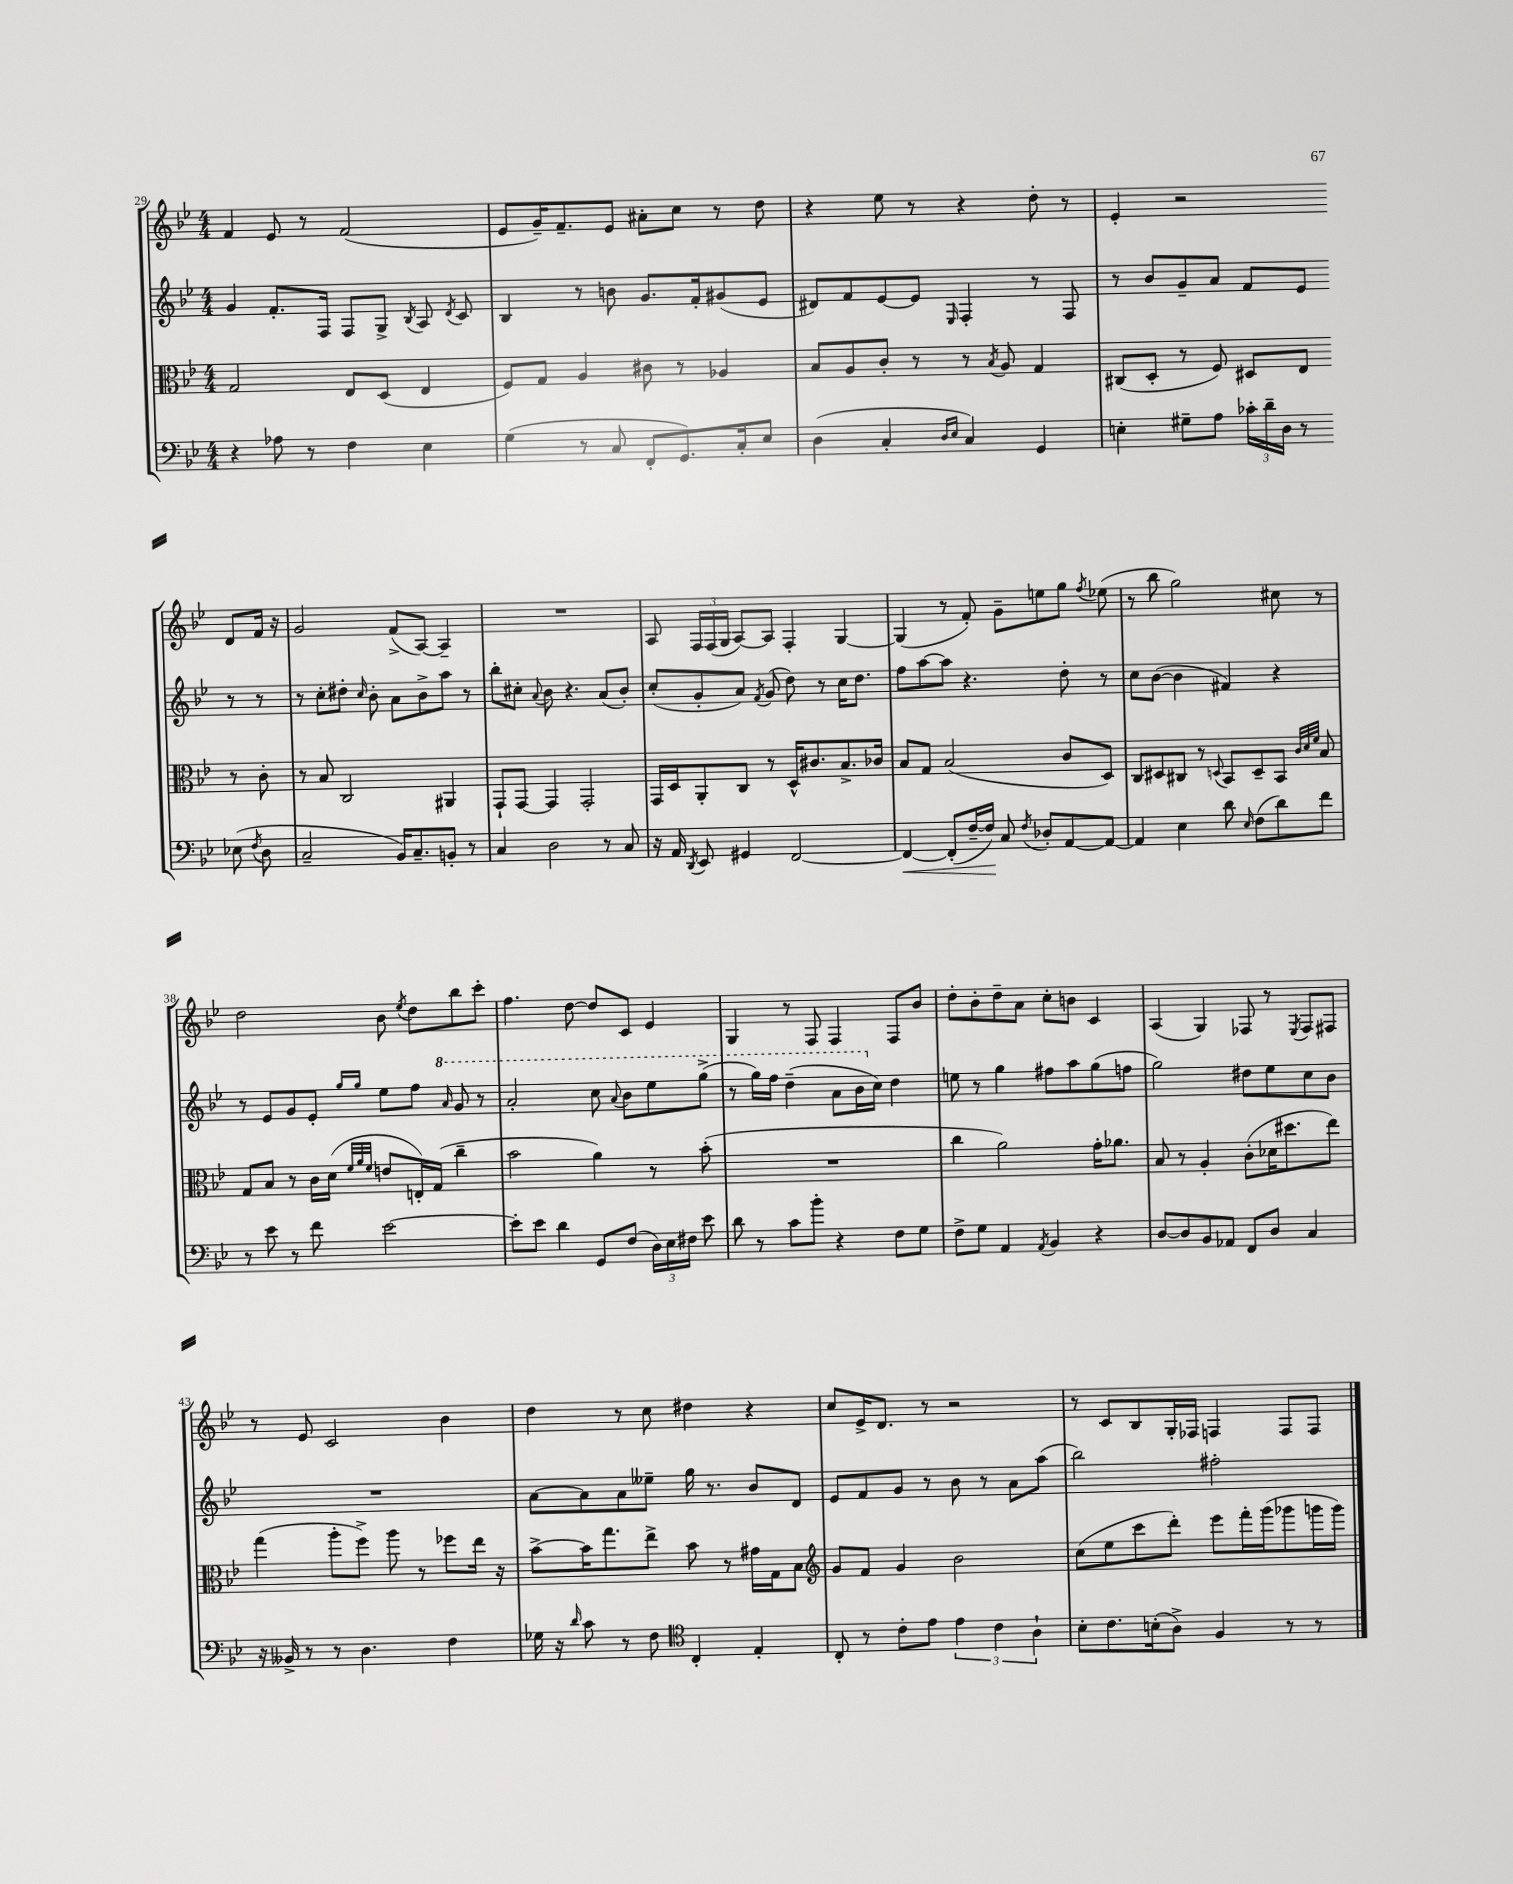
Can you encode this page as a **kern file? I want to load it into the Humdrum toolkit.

**kern	**kern	**kern	**kern
*staff4	*staff3	*staff2	*staff1
*clefF4	*clefC3	*clefG2	*clefG2
*k[b-e-]	*k[b-e-]	*k[b-e-]	*k[b-e-]
*M4/4	*M4/4	*M4/4	*M4/4
4r	2G	4g	4f
8A-	.	8.f'	8e-
8r	.	.	8r
.	.	16F	.
4F	8E-	8F	(2f
.	(8D	8G^	.
.	.	8qB-	.
4E-	4E-	8A	.
.	.	8qd	.
.	.	8c	.
=	=	=	=
(4G	8F)	4B-	8e-
.	8G	.	16g~)
.	.	.	8.f~
8r	4A	8r	.
8C	.	8b	8e-
8FF'	8c#	8.g	8a#'
8.GG)	8r	.	8cc
.	.	16f'	.
.	4A-	(8g#	8r
16C'	.	.	.
8E-	.	8e-	8dd
=	=	=	=
(4D	8B-	8d#)	4r
.	8A	8f	.
4C'	8c'	[8e-	8ee-
.	8r	8e-]	8r
16qqD	.	.	.
16qqE-	.	16qqE-	.
4C)	8r	4F'	4r
.	8qB-	.	.
.	8A	.	.
4GG	4G	8r	8dd'
.	.	8F	8r
=	=	=	=
4E'	(8C#	8r	4e-'
.	8D'	8b-	.
8G#~	8r	8g~	2r
8A	8F)	8a	.
24c-'	8D#	8f	.
24d~	.	.	.
24D	.	.	.
8r	8E-	8e-	.
(8E-	8r	8r	8d
8qF	.	.	.
8D	8c'	8r	16f
.	.	.	16r
=	=	=	=
2C~	8r	8r	2g
.	8B-	8cc'	.
.	2C	8dd#'	.
.	.	16qqcc	.
.	.	8b-'	.
16BB-)	.	8a	(8f^
8.C~	.	.	.
.	.	8b-^	[8A)
8BB'	4AA#	8aa	4A~]
8r	.	8r	.
=	=	=	=
4C	8GG`	8bb-'	1r
.	[8GG	8cc#'	.
.	.	8qqa	.
2D	4GG]	8b-	.
.	.	4.r	.
.	2GG'	.	.
8r	.	(8a	.
8C	.	8b-')	.
=	=	=	=
16r	16GG	(8cc'	8A
16AA	16D	.	.
8qDD	.	.	.
8EE-	8AA'	8g'	24F
.	.	.	(24F
.	.	.	24G
4GG#	8C	8a)	[8A)
.	.	8qf	.
.	8r	(8g	8A]
[2FF	16D^^	8dd)	4F'
.	8.c#	.	.
.	.	8r	.
.	8.B-^	16cc	[4G
.	.	8.dd	.
.	16c-	.	.
=	=	=	=
4FF_	8B-	8ff	(4G]
.	8G	[8aa	.
(8FF']	(2B-	8aa]	8r
[16F~	.	4.r	8f')
16F])	.	.	.
8C	.	.	8g~
8qF	.	.	.
8D-'	.	.	8ee
[8AA	8c	8dd'	8gg
.	.	.	8qff
8AA_	8D)	8r	(8ee-
=	=	=	=
4AA]	8C	8cc	8r
.	8D#	([8b-	8bb-
4E-	8C#	4b-]	2gg)
.	8r	.	.
.	8qqD	.	.
8d	8BB-	4f#)	.
16qqE-	.	.	.
(8F	8D~	.	.
8d)	8BB-	4r	8cc#
.	32qqc	.	.
.	32qqd	.	.
.	32qqf	.	.
8f	8B-	.	8r
=	=	=	=
8r	8G	8r	2dd
8e-	8B-	8e-	.
8r	8r	8g	.
8f	16c	8e-'	.
.	(16d	.	.
.	32qqf	.	.
.	32qqa	16qqgg	.
.	32qqf	16qqgg	.
[2e-	8e	8ee-	8b-
.	.	.	8qee-
.	16E')	8ff	8dd
.	(16G	.	.
.	.	16qqaa	.
.	4cc~	8gg	8bb-
.	.	8r	8ccc'
=	=	=	=
8e-']	2b-	2aa'	4.ff
8e-	.	.	.
4d	.	.	.
.	.	.	[8dd
8GG	4a)	8ccc	8dd]
.	.	8qqaa	.
(8F	.	8bb-	8c
24D)	8r	8eee-	4e-
24E-	.	.	.
24F#	.	.	.
8e-	(8b-'	(8ggg^	.
=	=	=	=
8d	1r	8r	4G
8r	.	16ggg)	.
.	.	16fff	.
8c	.	(4ddd~	8r
8b-'	.	.	8F
4r	.	8aa	4F
.	.	16bb-	.
.	.	16cc)	.
8F	.	4dd	8F
8G	.	.	8b-
=	=	=	=
8F^	4cc	8ee	8dd'
8G	.	8r	8b-'
4AA	2a)	4gg	8dd~
.	.	.	8a
8qAA	.	.	.
4BB-	.	8ff#	8cc'
.	.	8aa	8b
4r	16g'	(8gg	4c
.	8.a-	.	.
.	.	8ff	.
=	=	=	=
[8D	8B-	2gg)	(4A
8D]	8r	.	.
8BB-	4A'	.	4G)
8AA-	.	.	.
8FF	(8c'	8dd#	8F-
8D	16d-	8ee-	8r
.	8.dd#	.	.
.	.	.	8qE-
4C	.	8cc	8F-
.	8ee-)	8b-	8F#
=	=	=	=
16r	(4gg	1r	8r
16BB--^	.	.	.
8r	.	.	8e-
8r	8aa'	.	2c
4.D	8ff^)	.	.
.	8aa	.	.
.	8r	.	.
4F	8ff-	.	4b-
.	16ee-	.	.
.	16r	.	.
=	=	=	=
16G-	[8b-^	[8a	4dd
16r	.	.	.
16qqd	.	.	.
8c	16b-]	8a]	.
.	8.gg	.	.
8r	.	8a	8r
8F	8ee-^	8ee--~	8cc
*clefC4	*	*	*
4C'	8b-	16gg	4dd#
.	.	8.r	.
.	8r	.	.
4E-'	16g#	8b-	4r
.	16G	.	.
.	8B-	8d	.
=	=	=	=
*	*clefG2	*	*
8C'	8g	8e-	8cc
8r	8f	8f	16e-^
.	.	.	8.d
8c'	4g	8g	.
8e-	.	8r	8r
6e-	2b-	8b-	2r
.	.	8r	.
6c	.	.	.
.	.	8a	.
6A`	.	.	.
.	.	(8aa	.
=	=	=	=
8B-'	(8cc	2bb-)	8r
8.c	8ee-	.	8c
.	8ccc	.	8B-
(16B'	.	.	.
8A^)	8ddd')	.	16G'
.	.	.	16F-
4F	8eee-	2ff#'	4F
.	16fff'	.	.
.	(16ggg	.	.
8r	8ggg-	.	8F
8r	16ggg	.	8F
.	16ggg)	.	.
==	==	==	==
*-	*-	*-	*-
